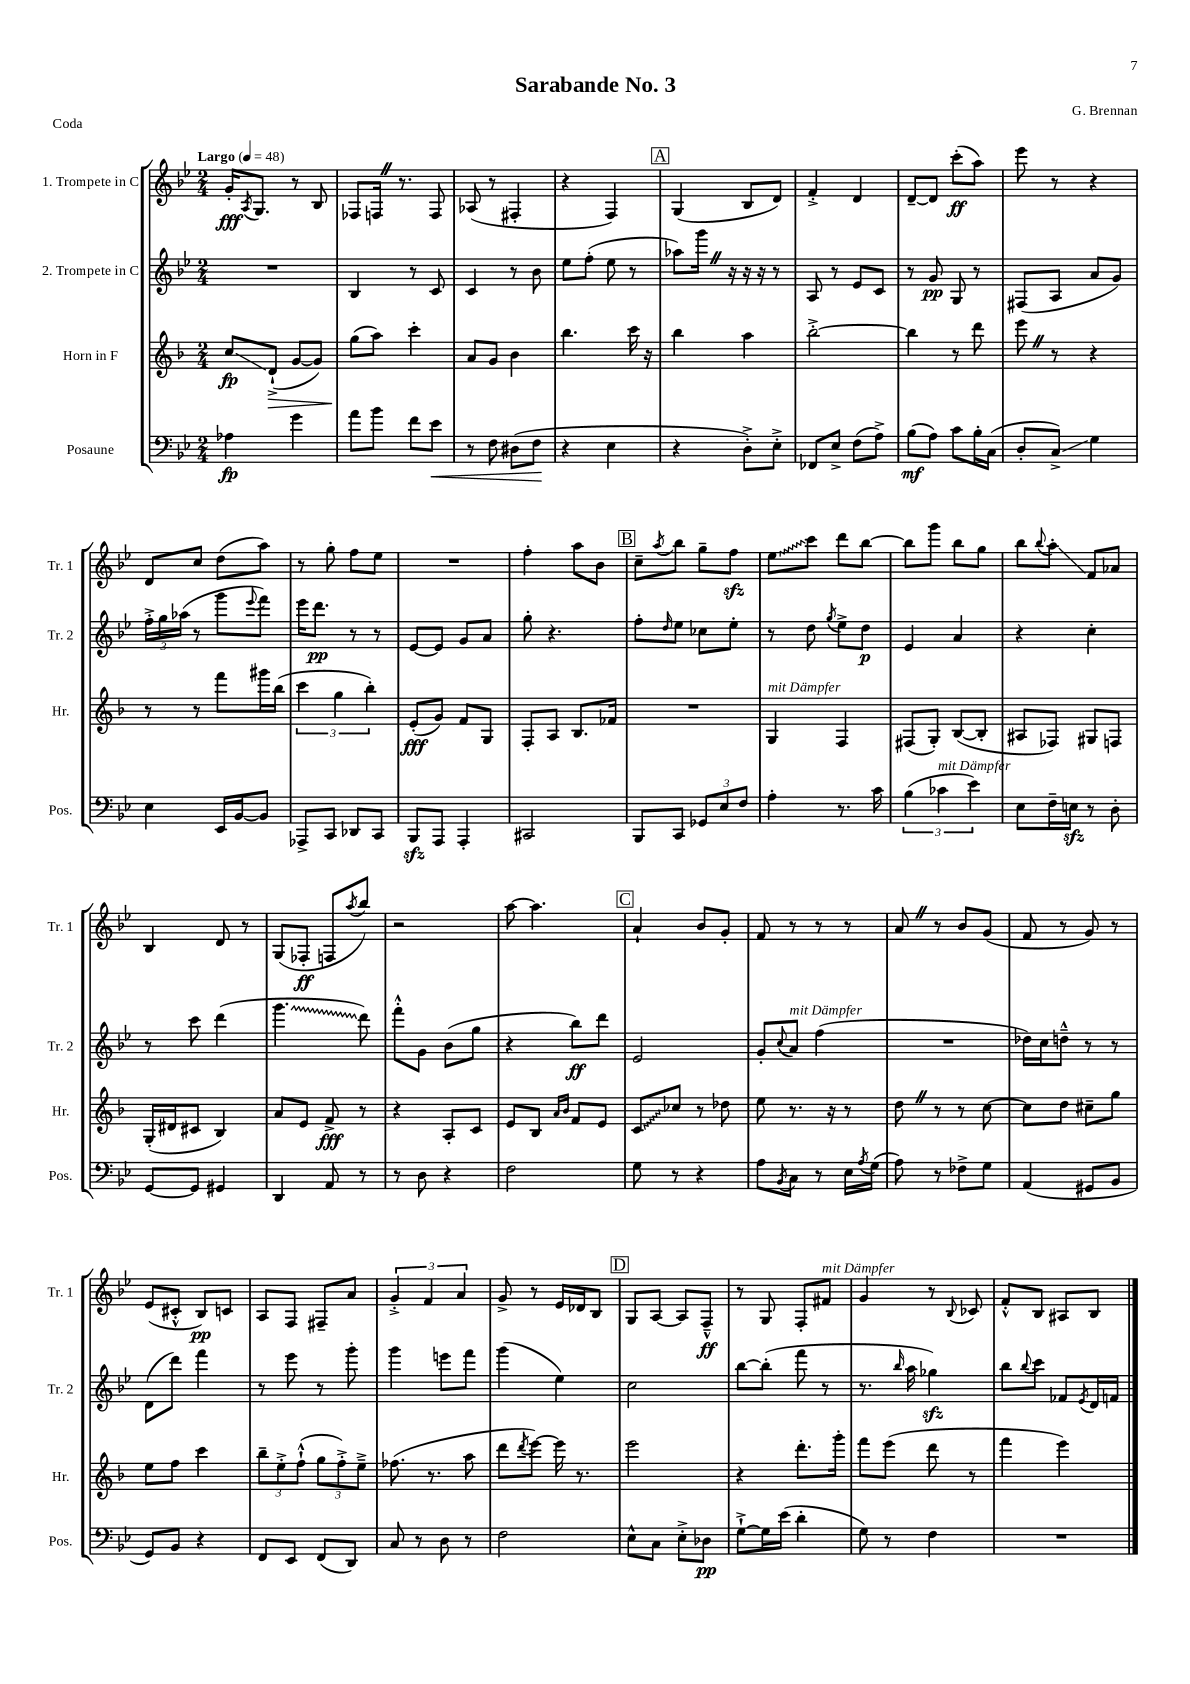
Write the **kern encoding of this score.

**kern	**kern	**kern	**kern
*staff4	*staff3	*staff2	*staff1
*clefF4	*clefG2	*clefG2	*clefG2
*k[b-e-]	*k[b-]	*k[b-e-]	*k[b-e-]
*M2/4	*M2/4	*M2/4	*M2/4
*MM48	*MM48	*MM48	*MM48
4A-	8cc	2r	16g'
.	.	.	8qA
.	.	.	8.G
.	(8d`^	.	.
4g	[8g	.	8r
.	8g])	.	8B-
=	=	=	=
8a	(8gg	4B-	8F-
8b-	8aa)	.	16F
.	.	.	8.r
8f	4ccc'	8r	.
8e-	.	8c	8F
=	=	=	=
8r	8a	4c	(8A-
8F	8g	.	8r
(8D#	4b-	8r	4F#'
8F	.	8b-	.
=	=	=	=
4r	4.bb-	8ee-	4r
.	.	(8ff'	.
4E-	.	8ee-	4F)
.	16ccc	8r	.
.	16r	.	.
=	=	=	=
4r	4bb-	8aa-)	(4G
.	.	16ggg	.
.	.	16r	.
8D'^)	4aa	16r	8B-
.	.	16r	.
8E-'^	.	8r	8d)
=	=	=	=
8FF-	[2bb-'^	8A	4f'^
8E-^	.	8r	.
(8F	.	8e-	4d
8A^)	.	8c	.
=	=	=	=
(8B-	4bb-]	8r	[8d~
8A)	.	8g	8d]
8c	8r	8G	(8ccc'
16B-'	8ddd	8r	8aa)
(16C	.	.	.
=	=	=	=
8D'	8eee	(8F#	8eee-
8C^)	8r	8A	8r
4G	4r	8a	4r
.	.	8g)	.
=	=	=	=
4E-	8r	24ff'^	8d
.	.	24gg	.
.	.	(24aa-	.
.	8r	8r	8cc
16EE-	8fff	8ggg	(8dd
[16BB-	.	.	.
.	.	8qqeee-	.
8BB-]	16ggg#	8fff)	8aa)
.	(16bb-	.	.
=	=	=	=
8AAA-^	6ccc	16eee-	8r
.	.	8.ddd	.
8CC	.	.	8gg'
.	6gg	.	.
8DD-	.	8r	8ff
.	6bb-')	.	.
8CC	.	8r	8ee-
=	=	=	=
8BBB-	(8e'	[8e-	2r
8AAA	8g)	8e-]	.
4AAA'	8f	8g	.
.	8G	8a	.
=	=	=	=
2CC#	8F'	8gg'	4ff'
.	8A	4.r	.
.	8.B-	.	8aa
.	.	.	8b-
.	16f-	.	.
=	=	=	=
8BBB-	2r	8ff'	8cc~
.	.	16qqdd	8qaa
8CC	.	8ee-	8bb-
12GG-	.	8cc-	8gg~
12E-	.	.	.
.	.	8ee-'	8ff
12F	.	.	.
=	=	=	=
4A'	4G	8r	8ee-
.	.	8dd	8ccc
.	.	8qgg	.
8.r	4F	8ee-^	8ddd
.	.	8dd	[8bb-
16c	.	.	.
=	=	=	=
(6B-	(8F#	4e-	8bb-]
.	8G')	.	8ggg
6c-	.	.	.
.	([8B-	4a	8bb-
6e-)	.	.	.
.	8B-']	.	8gg
=	=	=	=
8E-	8A#	4r	8bb-
.	.	.	8qqbb-
16F~	8F-)	.	8aa'
16E	.	.	.
8r	8G#	4cc'	8f
8D'	8F	.	8a-
=	=	=	=
[8GG	(16G'	8r	4B-
.	16d#	.	.
8GG]	8c#	8ccc	.
4GG#	4B-)	(4ddd	8d
.	.	.	8r
=	=	=	=
4DD	8a	4.ggg	(8G
.	8e	.	8F-'
8AA	8f^	.	8F
.	.	.	8qaa
8r	8r	8ddd)	8bb-)
=	=	=	=
8r	4r	8fff'^^	2r
8D	.	8g	.
4r	8A'	(8b-	.
.	8c	8gg	.
=	=	=	=
2F	8e	4r	[8aa
.	8B-	.	4.aa]
.	16qqa	.	.
.	16qqb-	.	.
.	8f	8bb-)	.
.	8e	8ddd	.
=	=	=	=
8G	8c	2e-	4a`
8r	8cc-	.	.
4r	8r	.	8b-
.	8dd-	.	8g'
=	=	=	=
8A	8ee	8g'	8f
8qBB-	.	8qqcc	.
8C	8.r	8a	8r
8r	.	(4ff	8r
.	16r	.	.
16E-	8r	.	8r
8qA	.	.	.
(16G	.	.	.
=	=	=	=
8A)	8dd	2r	8a
8r	8r	.	8r
8F-^	8r	.	8b-
8G	[8cc	.	(8g
=	=	=	=
(4AA	8cc]	16dd-)	8f
.	.	16cc	.
.	8dd	8dd~^^	8r
8GG#	8cc#~	8r	8g)
8BB-	8gg	8r	8r
=	=	=	=
8GG)	8ee	(8d	(8e-
8BB-	8ff	8ddd)	8c#'^^
4r	4ccc	4fff	8B-)
.	.	.	8c
=	=	=	=
8FF	12bb-~	8r	8A
.	12ee'^	.	.
8EE-	.	8eee-	8F
.	(12ff`^^	.	.
(8FF	12gg	8r	8F#~
.	12ff'^)	.	.
8DD)	.	8ggg'	8a
.	12ee~^	.	.
=	=	=	=
8C	(8.ff-	4ggg	6g'^
8r	.	.	.
.	.	.	6f
.	8.r	.	.
8D	.	8eee	.
.	.	.	6a
8r	8aa	8fff	.
=	=	=	=
2F	8ddd	(4ggg	8g^
.	8qddd	.	.
.	[8eee)	.	8r
.	16eee]	4ee-)	16e-
.	8.r	.	16d-
.	.	.	8B-
=	=	=	=
8E-^^	2eee	2cc	8G
8C	.	.	[8A
8E-'^	.	.	8A]
8D-	.	.	8F~^^
=	=	=	=
[8G`^	4r	[8bb-	8r
16G]	.	(8bb-']	8G
(16e-	.	.	.
4d'	8.ddd'	8fff	8F'
.	.	8r	8f#
.	16ggg'	.	.
=	=	=	=
8G)	8fff	8.r	4g
8r	(8eee	.	.
.	.	16qqbb-	.
.	.	16aa	.
4F	8ddd	4gg-)	8r
.	.	.	8qqB-
.	8r	.	8c-
=	=	=	=
2r	4fff	8bb-	8f'^^
.	.	8qqbb-	.
.	.	8ccc	8B-
.	4eee)	8f-	8A#
.	.	8qe-	.
.	.	16d	8B-
.	.	16f	.
==	==	==	==
*-	*-	*-	*-
